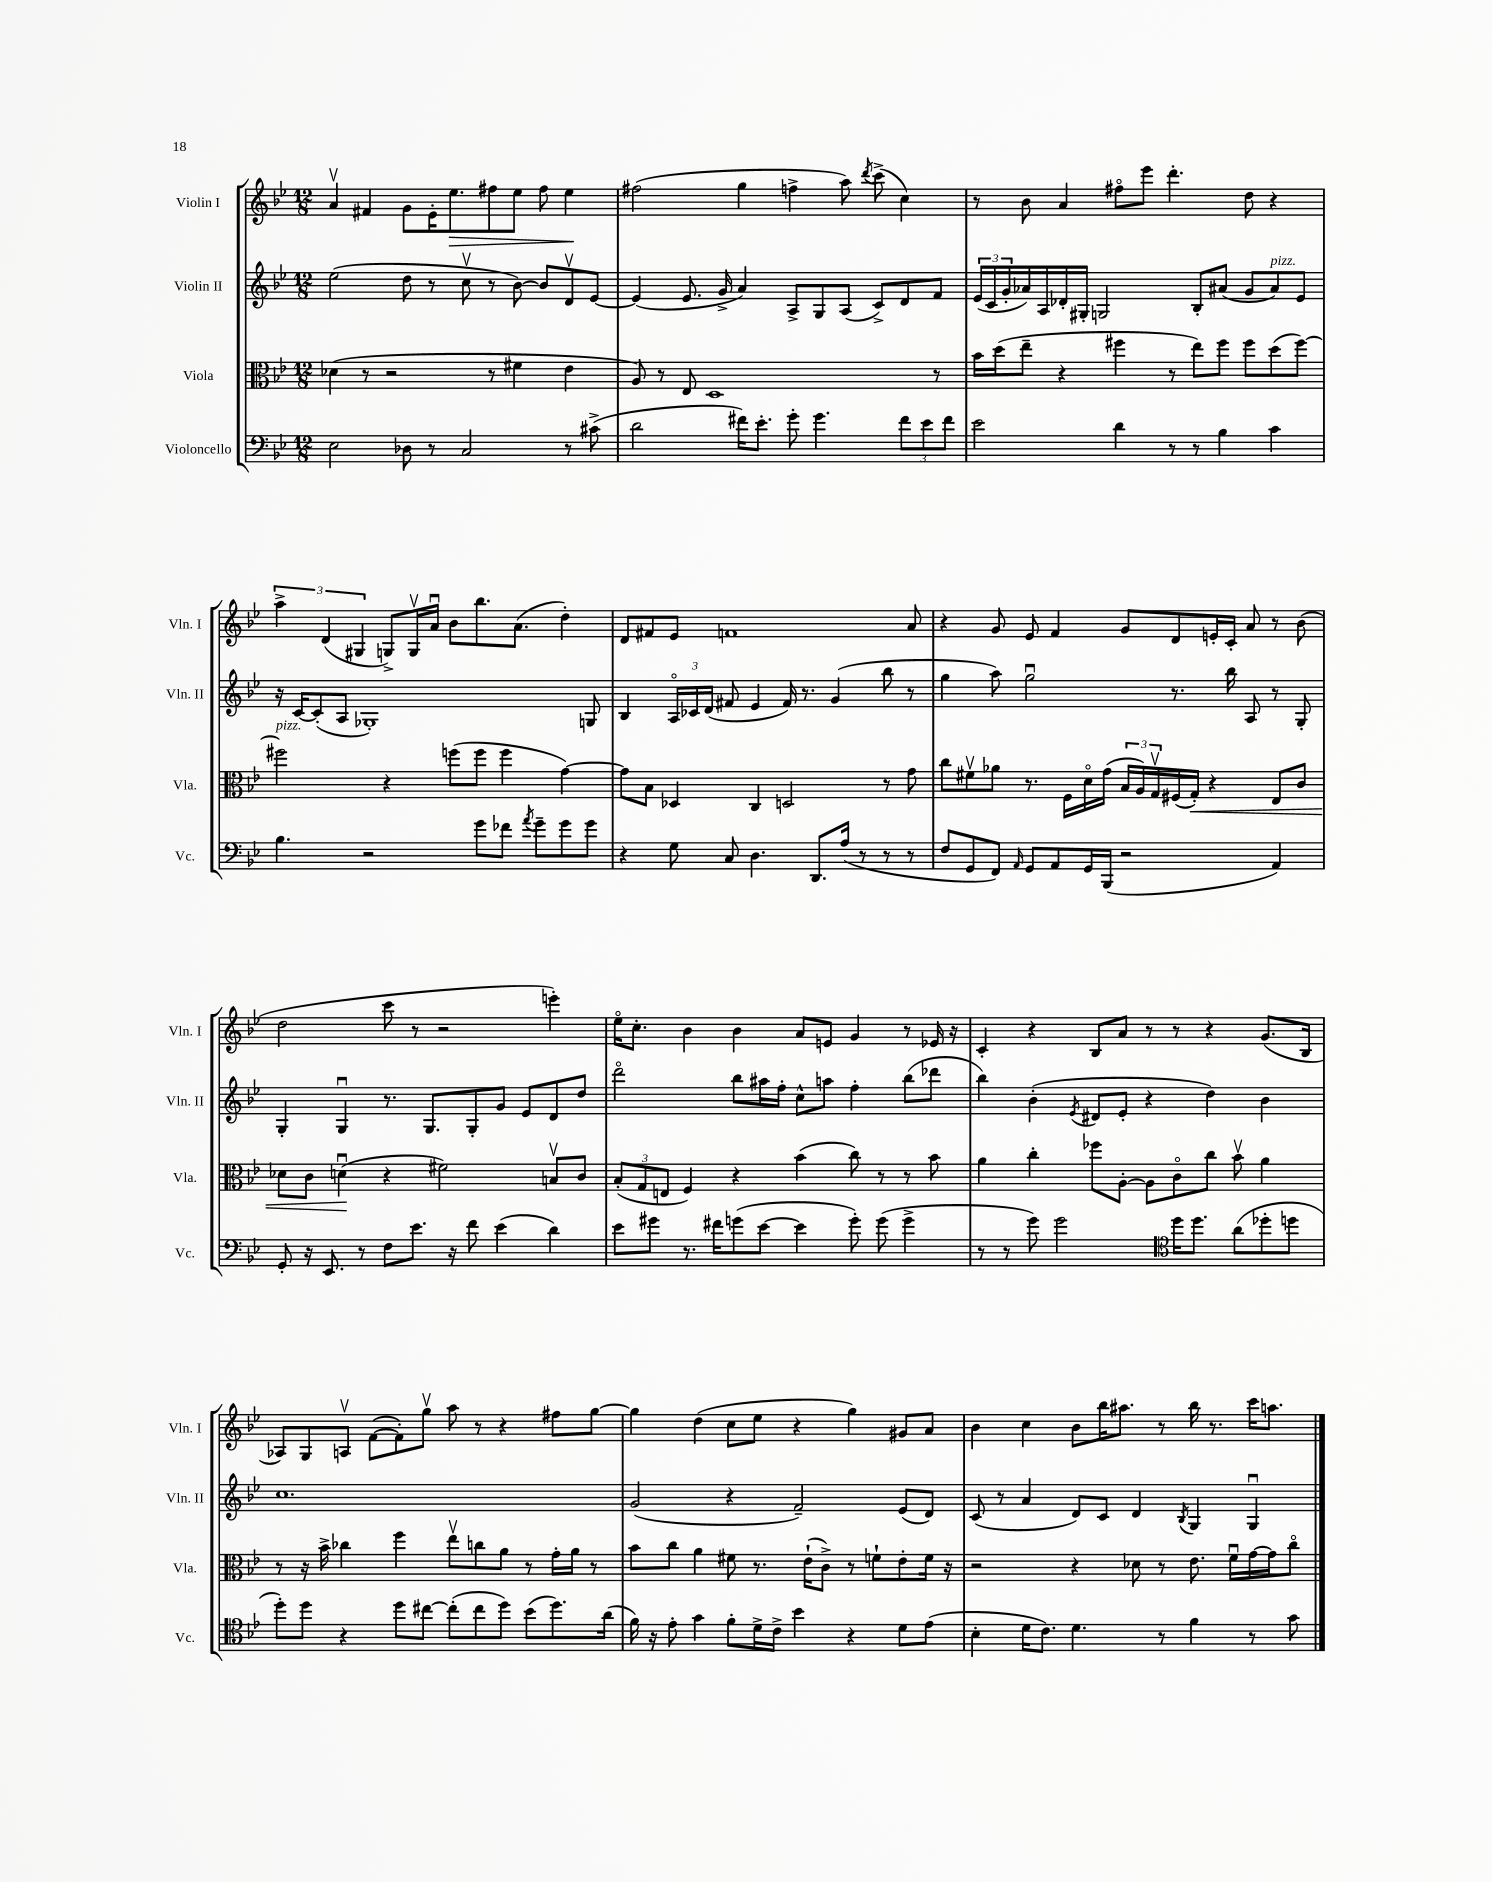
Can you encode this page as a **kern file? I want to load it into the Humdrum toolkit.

**kern	**kern	**kern	**kern
*staff4	*staff3	*staff2	*staff1
*clefF4	*clefC3	*clefG2	*clefG2
*k[b-e-]	*k[b-e-]	*k[b-e-]	*k[b-e-]
*M12/8	*M12/8	*M12/8	*M12/8
2E-\	(4d-\	(2ee-\	4av/
.	8r	.	4f#/
.	2r	.	.
8D-\	.	8dd\	8g\L
8r	.	8r	16e-'\K
.	.	.	8.ee-\
2C/	.	8ccv\	.
.	8r	8r	8ff#\
.	4f#\	[8b-\)	8ee-\J
.	.	8b-/]L	8ff#\
8r	4e-\	8dv/	4ee-\
(8c#^\	.	[8e-/J	.
=	=	=	=
2d\	8A/)	(4e-/]	(2ff#\
.	8r	.	.
.	8E-/	8.e-/	.
.	1D	.	.
.	.	16g^/	.
16f#\LK)	.	4a/)	4gg\
8.e-'\J	.	.	.
8g'\	.	8A^/L	4ff^\
4.g\	.	8G/	.
.	.	(8A/J	8aa\)
.	.	.	8qddd/
.	.	8c^/L)	(8ccc^\
12f#\L	.	8d/	4cc\)
12e-\	.	.	.
.	8r	8f/J	.
12f#\J	.	.	.
=	=	=	=
2e-\	16b-\LL	(24e-/LL	8r
.	.	24c/	.
.	(16dd\J	.	.
.	.	24g'/	.
.	8ee-~\J	16a-/)	8b-\
.	.	16A/	.
.	4r	16d-'/	4a/
.	.	16G#'/JJ	.
.	.	2G/	.
4d\	4ff#\	.	8ff#o\L
.	.	.	8eee-\J
8r	8r	.	4.ddd'\
8r	8ee-\L)	8B-'/L	.
4B-\	8ff#\J	(8a#/J	.
.	8ff#\L	8g/L	8dd\
4c\	(8dd\	8a#/)	4r
.	[8ff#\J)	8e-/J	.
=	=	=	=
4.B-\	2ff#\]	16r	6aa^\
.	.	[16c/LK	.
.	.	(8c'/]	.
.	.	.	(6d/
.	.	8A/J	.
.	.	.	6G#/
2r	.	1G-')	.
.	4r	.	8G^/L)
.	.	.	16Gv/L
.	.	.	16au/JJ
.	(8ff\L	.	8b-\L
8g\L	8ff\J	.	8.bb-\
8f-\J	4ff\	.	.
.	.	.	(8.a\J
8qa/	.	.	.
8g~\L	.	.	.
8g\	[4g\)	.	4dd'\)
8g\J	.	8G/	.
=	=	=	=
4r	8g\]L	4B-/	8d/L
.	8B-\J	.	8f#/
8G\	4D-/	24Ao/LL	8e-/J
.	.	24c-/	.
.	.	(24d/JJ	.
8C/	.	8f#/	1f
4.D\	4C/	4e-/	.
.	2D/	16f#/)	.
.	.	8.r	.
8.DD/L	.	.	.
.	.	(4g/	.
(16A/Jk	.	.	.
8r	.	.	.
8r	8r	8bb-\	.
8r	8g\	8r	8a/
=	=	=	=
8F/L	8cc\L	4gg\	4r
8GG/	8f#v\	.	.
8FF/J)	8a-\J	8aa\)	8g/
16qqAA/	.	.	.
8GG/L	8.r	2ggu\	8e-/
8AA/	.	.	4f/
.	16F\LL	.	.
16GG/L	16do\	.	.
(16BBB-/JJ	(16g\JJ	.	.
2r	24B-/LL	.	8g/L
.	24A/)	.	.
.	24Gv/	.	.
.	(16F#/	8.r	8d/
.	16G'/JJ)	.	.
.	4r	.	16e'/L
.	.	16bb-\	16c'/JJ
.	.	8A/	8a/
4AA/)	8E-/L	8r	8r
.	8c/J	8G'/	(8b-\
=	=	=	=
8GG'/	8d-\L	4G'/	2dd\
16r	8c\J	.	.
8.EE-/	.	.	.
.	(4du\	4Gu/	.
8r	.	.	.
8F\L	4r	8.r	8ccc\
8.e-\J	.	.	8r
.	.	8.G/L	.
.	2f#\)	.	2r
16r	.	.	.
8f\	.	8G'/	.
(4e-\	.	8g/J	.
.	.	8e-/L	.
4d\)	8Bv/L	8d/	4eee'\)
.	8c/J	8dd/J	.
=	=	=	=
8e-\L	(12B-'/L	2dddo\	16ee-o\LK
.	.	.	8.cc'\J
.	12G/	.	.
8g#\J	.	.	.
.	12E/J	.	.
8.r	4F/)	.	4b-\
16f#\LK	.	.	.
(8g\	4r	8bb-\L	4b-\
[8e-\J	.	16aa#\L	.
.	.	16ff'\JJ	.
4e-\]	(4b-\	8cc^^\L	8a/L
.	.	8aa\J	8e/J
8g'\)	8cc\)	4ff'\	4g/
(8g\	8r	.	.
4g^\	8r	(8bb-\L	8r
.	8b-\	8ddd-\J	16e-/
.	.	.	16r
=	=	=	=
8r	4a\	4bb-\)	4c'/
8r	.	.	.
8g\)	4cc'\	(4b-'\	4r
2g\	.	.	.
.	.	8qe-/	.
.	8ff-\L	8d#/L	8B-/L
.	[8A'\J	8e-'/J	8a/J
.	8A\]L	4r	8r
*clefC4	*	*	*
16dd\LK	8co\	.	8r
8.dd\J	.	.	.
.	8cc\J	4dd\)	4r
(8a\L	8b-v\	.	.
8dd-'\	4a\	4b-\	(8.g/L
8dd\J	.	.	.
.	.	.	16B-/Jk
=	=	=	=
8dd'\L)	8r	1.cc	8A-/L)
8dd\J	16r	.	8G/
.	16b-^\	.	.
4r	4cc-\	.	8Av/J
.	.	.	([8f\L
8dd\L	4ff\	.	8f'\])
[8cc#\J	.	.	8ggv\J
(8cc#'\]L	8ee-v\L	.	8aa\
8cc#\	8cc\	.	8r
8dd\J)	8a\J	.	4r
(8b-\L	8r	.	.
8.dd\)	16g'\LL	.	8ff#\L
.	16a\JJ	.	.
.	8r	.	[8gg\J
(16a\Jk	.	.	.
=	=	=	=
16f\)	8b-\L	(2g/	4gg\]
16r	.	.	.
8e-'\	8cc\J	.	.
4g\	4a\	.	(4dd\
8f'\L	8f#\	4r	8cc\L
16d^\L	8.r	.	8ee-\J
16c^\JJ	.	.	.
4b-\	.	2f~/)	4r
.	(16e-`\LK	.	.
.	8c^\J)	.	.
4r	8r	.	4gg\)
.	8f`\L	.	.
8d\L	8e-'\	(8e-/L	8g#/L
(8e-\J	16f\Jk	8d/J)	8a/J
.	16r	.	.
=	=	=	=
4B-'\	2r	(8c/	4b-\
.	.	8r	.
16d\LK	.	4a/	4cc\
8.c\J)	.	.	.
4.d\	4r	8d/L)	8b-\L
.	.	8c/J	16bb-\K
.	.	.	8.aa#\J
.	8d-\	4d/	.
8r	8r	.	8r
.	.	8qB-/	.
4f\	8.e-\	4G/	16bb-\
.	.	.	8.r
.	16fu\LL	.	.
8r	[16g\	4Gu/	16ccc\LK
.	16g\]J	.	8.aa\J
8g\	8cco\J	.	.
==	==	==	==
*-	*-	*-	*-
